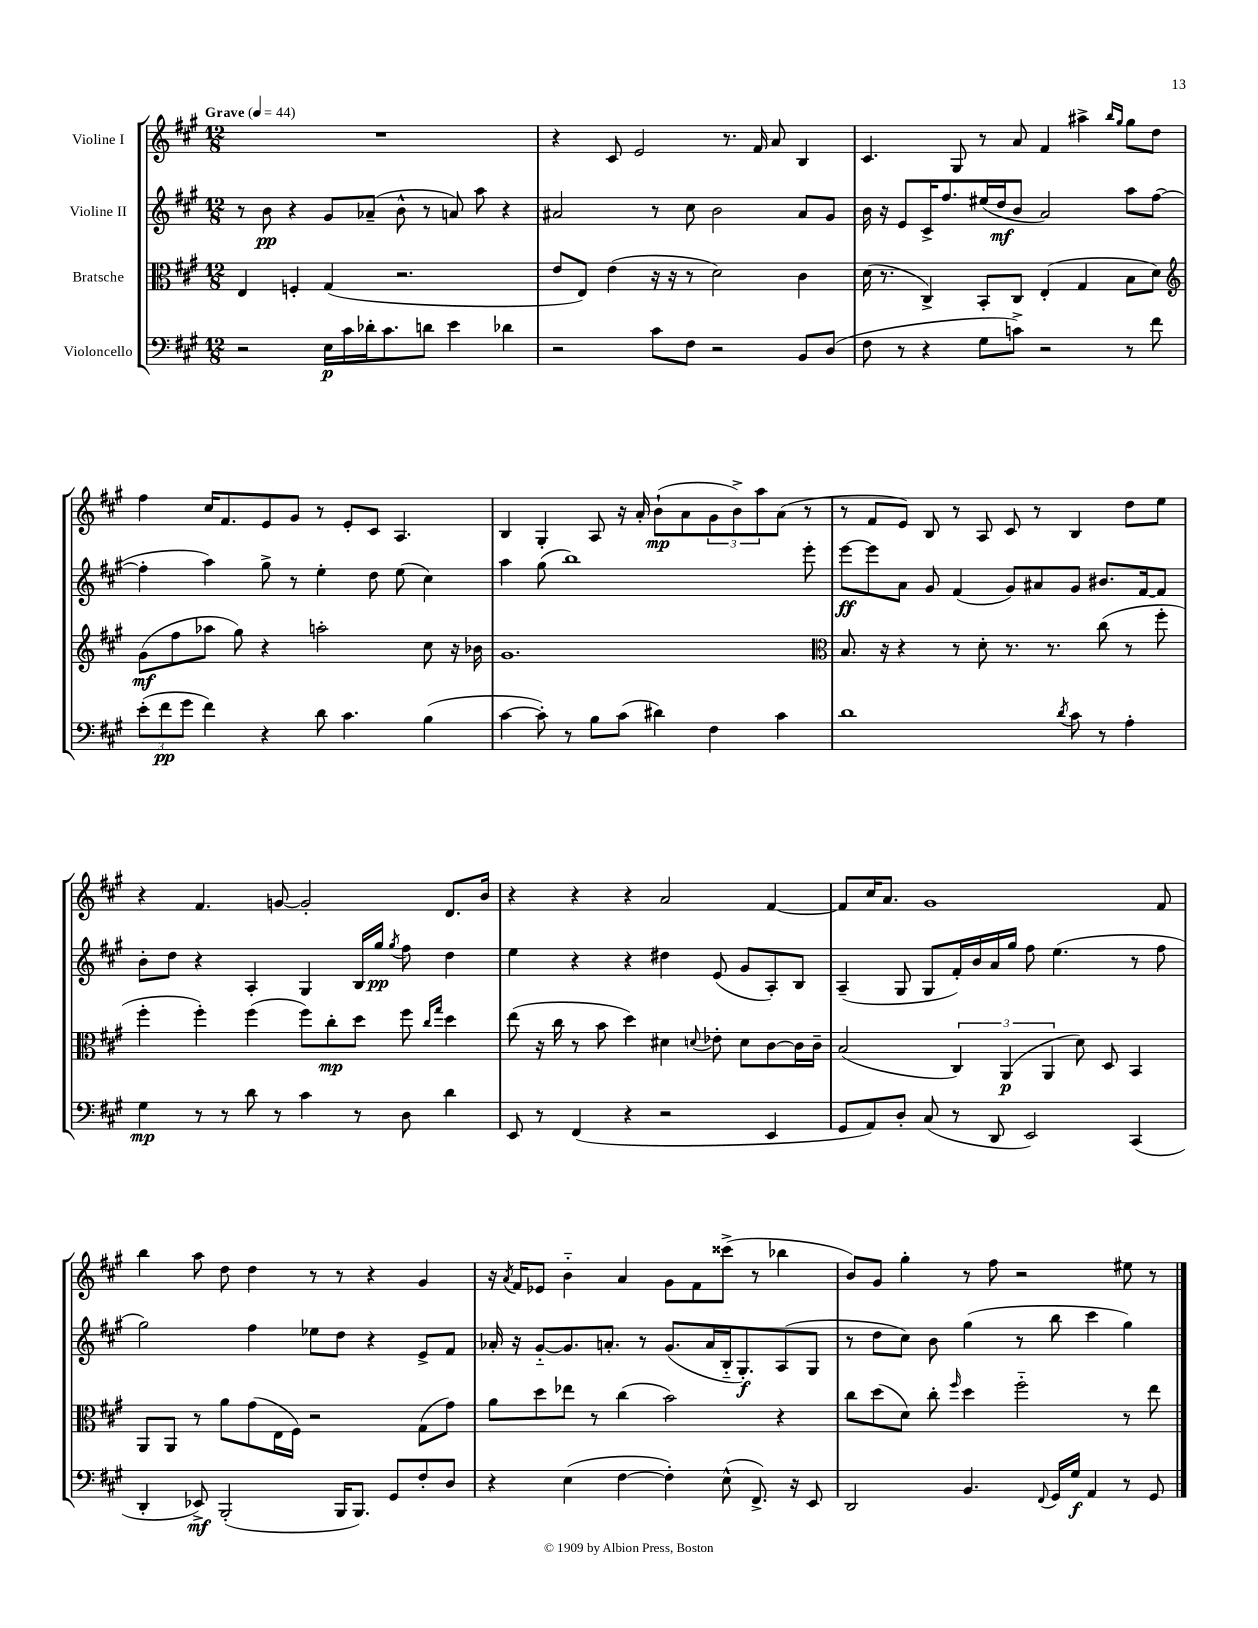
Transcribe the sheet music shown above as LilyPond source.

<<
\new StaffGroup <<
\new Staff = "s0" \with { instrumentName = "Violine I" } {
    \clef treble \key a \major \numericTimeSignature \time 12/8 \tempo "Grave" 4 = 44
    R1. |
    r4 cis'8 e'2 r8. fis'16 a'8 b4 |
    cis'4. gis8 r8 a'8 fis'4 ais''4-> \grace { b''16 gis''16 } gis''8 d''8 |
    fis''4 cis''16 fis'8. e'8 gis'8 r8 e'8-. cis'8 a4. |
    b4 gis4-. a8 r16 a'16-. b'8-!\mp( a'8 \tuplet 3/2 { gis'8 b'8->) a''8 } a'8( r8 |
    r8 fis'8 e'8) b8 r8 a8 cis'8 r8 b4 d''8 e''8 |
    r4 fis'4. g'8~ g'2-. d'8. b'16 |
    r4 r4 r4 a'2 fis'4~ |
    fis'8 cis''16 a'8. gis'1 fis'8 |
    b''4 a''8 d''8 d''4 r8 r8 r4 gis'4 |
    r16 \acciaccatura { a'8 } fis'16 ees'8 b'4-_ a'4 gis'8 fis'8 cisis'''8->( r8 bes''4 |
    b'8) gis'8 gis''4-. r8 fis''8 r2 eis''8 r8 \bar "|." |
}
\new Staff = "s1" \with { instrumentName = "Violine II" } {
    \clef treble \key a \major \numericTimeSignature \time 12/8
    r8 b'8\pp r4 gis'8 aes'8--( b'8-^ r8 a'8) a''8 r4 |
    ais'2 r8 cis''8 b'2 ais'8 gis'8 |
    b'16 r16 e'8 cis'16-> fis''8. eis''16( d''16\mf b'8 a'2) a''8 fis''8~( |
    fis''4-. a''4) gis''8-> r8 e''4-. d''8 e''8( cis''4) |
    a''4 gis''8( b''1) e'''8-. |
    e'''8~\ff e'''8 a'8 gis'8 fis'4( gis'8) ais'8 gis'8 bis'8. fis'16~ fis'8 |
    b'8-. d''8 r4 a4-. gis4 b16 gis''16\pp \acciaccatura { gis''8 } fis''8 d''4 |
    e''4 r4 r4 dis''4 e'8( gis'8 a8-.) b8 |
    a4--( gis8 gis8 fis'16-.) b'16 a'16 gis''16 fis''8 e''4.( r8 fis''8 |
    gis''2) fis''4 ees''8 d''8 r4 e'8-> fis'8 |
    aes'16-. r16 gis'8~-_ gis'8. a'8.-. r8 gis'8.( a'16 b16-_ gis8.-.\f) a8( gis8 |
    r8 d''8 cis''8) b'8 gis''4( r8 b''8 cis'''4 gis''4) \bar "|." |
}
\new Staff = "s2" \with { instrumentName = "Bratsche" } {
    \clef alto \key a \major \numericTimeSignature \time 12/8
    e4 f4-. gis4( r2. |
    e'8 e8) e'4( r16 r16 r8 d'2) cis'4 |
    d'16( r8. cis4->) b,8-. cis8 e4-.( gis4 b8 d'8) |
    \clef treble gis'8\mf( fis''8 aes''8 gis''8) r4 a''2-. cis''8 r16 bes'16 |
    gis'1. |
    \clef alto b8. r16 r4 r8 d'8-. r8. r8. cis''8( r8 fis''8-. |
    fis''4-. fis''4-.) fis''4( fis''8) cis''8-.\mp d''8 fis''8 \grace { cis''16 gis''16 } d''4 |
    e''8( r16 cis''16 r8 b'8 d''4) dis'4 \appoggiatura { d'8 } ees'8-. d'8 cis'8~ cis'16 cis'16-- |
    b2( \tuplet 3/2 { cis4) a,4\p( a,4 } d'8) d8 b,4 |
    a,8 a,8 r8 a'8 gis'8( e16 fis16) r2 gis8( gis'8) |
    a'8 d''8 ees''8 r8 cis''4( b'2) r4 |
    cis''8 d''8( d'8) cis''8-. \grace { fis''16 } d''4 fis''2-_ r8 e''8 \bar "|." |
}
\new Staff = "s3" \with { instrumentName = "Violoncello" } {
    \clef bass \key a \major \numericTimeSignature \time 12/8
    r2 e16\p cis'16 des'16-. cis'8. d'8 e'4 des'4 |
    r2 cis'8 fis8 r2 b,8 d8( |
    fis8 r8 r4 gis8 c'8->) r2 r8 fis'8 |
    \tuplet 3/2 { e'8-.( fis'8\pp gis'8 } fis'4) r4 d'8 cis'4. b4( |
    cis'4~ cis'8-.) r8 b8 cis'8( dis'4) fis4 cis'4 |
    d'1 \acciaccatura { d'8 } cis'8 r8 a4-. |
    gis4\mp r8 r8 d'8 r8 cis'4 r8 d8 d'4 |
    e,8 r8 fis,4( r4 r2 e,4 |
    gis,8 a,8) d8-. cis8( r8 d,8 e,2) cis,4( |
    d,4-. ees,8->\mf) b,,2-.( b,,16 b,,8.) gis,8 fis8-. d8 |
    r4 e4( fis4~ fis4-.) e8-^( fis,8.->) r16 e,8 |
    d,2 b,4. \appoggiatura { fis,8 } gis,16 gis16\f a,4 r8 gis,8 \bar "|." |
}
>>
>>
\layout { \context { \Score \remove "Bar_number_engraver" } }
